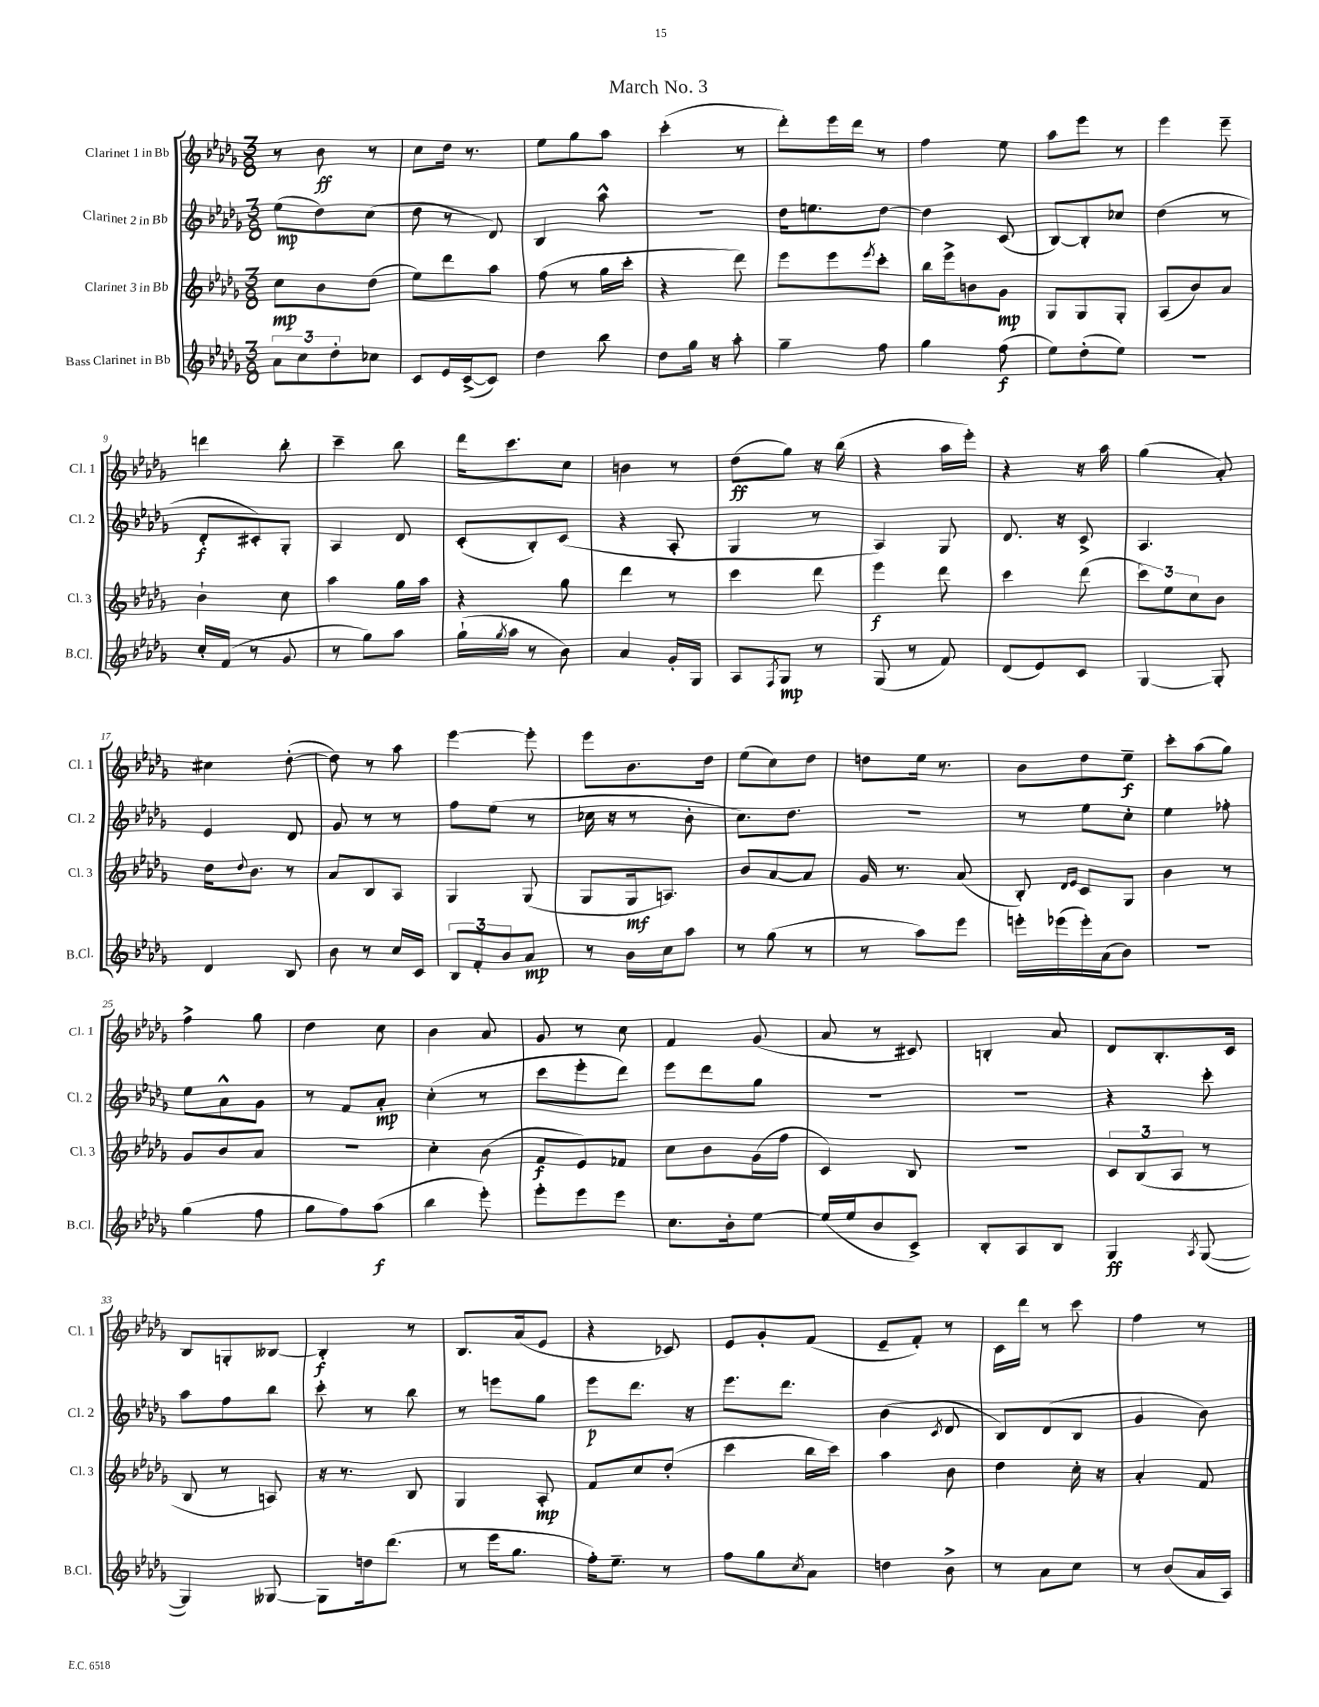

**kern	**kern	**kern	**kern
*staff4	*staff3	*staff2	*staff1
*clefG2	*clefG2	*clefG2	*clefG2
*k[b-e-a-d-g-]	*k[b-e-a-d-g-]	*k[b-e-a-d-g-]	*k[b-e-a-d-g-]
*M3/8	*M3/8	*M3/8	*M3/8
12a-\L	8cc\L	(8ee-\L	8r
12cc\	.	.	.
.	8b-\	8dd-\)	8b-\
12dd-'\	.	.	.
8cc-\J	(8dd-\J	(8cc\J	8r
=	=	=	=
8c/L	8ee-\L)	8dd-\	8cc\L
16e-/L	8ddd-\	8r	16dd-\Jk
([16c^/J	.	.	8.r
8c/]J)	8aa-\J	8d-/)	.
=	=	=	=
4dd-\	(8ff\	4B-/	8ee-\L
.	8r	.	8gg-\
8bb-\	16gg-\LL	8aa-^^\	8aa-\J
.	16ccc'\JJ	.	.
=	=	=	=
8dd-\L	4r	4.r	(4ccc'\
16gg-\Jk	.	.	.
16r	.	.	.
8aa-'\	8ddd-\)	.	8r
=	=	=	=
4gg-~\	8eee-\L	16dd-\LK	8ddd-'\L)
.	.	8.ee\	.
.	8eee-\	.	16eee-\L
.	.	.	16ddd-\JJ
.	8qeee-/	.	.
8ff\	8ccc'\J	[8dd-\J	8r
=	=	=	=
4gg-\	16bb-\LL	4dd-\]	4ff\
.	16eee-^\J	.	.
.	8b\	.	.
(8ff\	8g-\J	(8c/	8ee-\
=	=	=	=
8ee-\L)	8G-/L	[8B-/L)	8aa-\L
(8dd-'\	8G-/	8B-'/]	8eee-\J
8ee-\J)	8G-'/J	8cc-/J	8r
=	=	=	=
4.r	(8A-/L	(4dd-\	4eee-\
.	8b-/)	.	.
.	8a-/J	8r	8eee-~\
=	=	=	=
16cc'/LL	4b-`\	8d-'/L	4ddd\
(16f/JJ	.	.	.
8r	.	8c#'/)	.
8g-/	8cc\	8G-'/J	8bb-'\
=	=	=	=
8r	4aa-\	4A-/	4ccc~\
8gg-\L)	.	.	.
8aa-\J	16gg-\LL	8d-/	8bb-\
.	16aa-\JJ	.	.
=	=	=	=
(16gg-`\LL	4r	(8c'/L	16ddd-\LK
8qgg-/	.	.	.
16aa-\JJ	.	.	8.ccc\
8r	.	8B-'/)	.
8b-\)	8gg-\	(8c/J	8cc\J
=	=	=	=
4a-/	4ddd-\	4r	4b\
16g-'/LL	8r	8A-'/	8r
16G-/JJ	.	.	.
=	=	=	=
8A-/L	4ccc\	4G-/	(8dd-\L
8qF/	.	.	.
8G-/J	.	.	8gg-\J)
8r	8ddd-\	8r	16r
.	.	.	(16bb-\
=	=	=	=
(8G-/	4eee-\	4A-/)	4r
8r	.	.	.
8f/)	8ddd-\	8G-/	16aa-\LL
.	.	.	16eee-'\JJ)
=	=	=	=
(8d-/L	4ccc\	8.d-/	4r
8e-/)	.	.	.
.	.	16r	.
8c/J	(8ddd-\	8c^/	16r
.	.	.	16aa-\
=	=	=	=
[4G-/	12ccc\L)	4.A-/	(4gg-\
.	12ee-\	.	.
.	12cc\	.	.
8G-'/]	8b-\J	.	8a-'/)
=	=	=	=
4d-/	16dd-\LK	4e-/	4cc#\
.	8qqdd-/	.	.
.	8.b-\J	.	.
8B-/	8r	8d-/	([8dd-'\
=	=	=	=
8b-\	8a-/L	8g-/	8dd-\])
8r	8B-/	8r	8r
16cc/LL	8A-/J	8r	8aa-\
16c/JJ	.	.	.
=	=	=	=
12B-/L	4G-/	8ff\L	[4eee-\
12f'/	.	.	.
.	.	(8ee-\J	.
12b-/	.	.	.
8a-/J	(8G-/	8r	8eee-'\]
=	=	=	=
8r	8G-/L	16cc-\	8eee-\L
.	.	16r	.
16b-\LL	16G-/k	8r	8.b-\
16cc\J	8.A/J)	.	.
8aa-\J	.	8b-'\	.
.	.	.	16dd-\Jk
=	=	=	=
8r	8b-/L	8.cc\L)	(8ee-\L
(8gg-\	[8a-/	.	8cc\)
.	.	8.dd-\J	.
8r	8a-/]J	.	8dd-\J
=	=	=	=
8r	16g-/	4.r	8dd\L
.	8.r	.	.
8aa-\L)	.	.	16ee-\Jk
.	.	.	8.r
8eee-\J	(8a-/	.	.
=	=	=	=
16eee'\LL	8B-'/)	8r	8b-\L
(16eee-\	.	.	.
.	16qqd-/LL	.	.
.	16qqe-/JJ	.	.
16eee-'\)	8c/L	8ee-\L	8dd-\
(16a-\J	.	.	.
8b-\J)	8G-/J	8cc'\J	8ee-~\J
=	=	=	=
4.r	4b-\	4ee-\	8ccc'\L
.	.	.	(8aa-\
.	8r	8ff-'\	8gg-\J)
=	=	=	=
(4gg-\	8g-/L	8ee-\L	4ff^\
.	8b-/	8a-^^\	.
8ff\	8a-/J	8g-\J	8gg-\
=	=	=	=
8gg-\L	4.r	8r	4dd-\
8ff\)	.	8f/L	.
(8aa-\J	.	8a-'/J	8cc\
=	=	=	=
4bb-\	4cc'\	(4cc'\	4b-\
8eee-'\)	(8b-\	8r	8a-/
=	=	=	=
8eee-'\L	8f/L	8ccc\L	8g-/
8eee-\	8e-/)	8eee-'\	8r
8eee-\J	8f-/J	8ddd-\J)	8cc\
=	=	=	=
8.cc\L	8cc\L	8eee-\L	4f/
.	8b-\	8ddd-\	.
16b-'\k	.	.	.
[8ee-\J	(16g-\L	8gg-\J	(8g-/
.	16ff\JJ	.	.
=	=	=	=
(16ee-/]LL	4c/)	4.r	8a-/
16ee-/J	.	.	.
8b-/	.	.	8r
8c^/J)	8B-/	.	8c#/)
=	=	=	=
8B-'/L	4.r	4.r	4B'/
8A-/	.	.	.
8B-/J	.	.	8a-/
=	=	=	=
4G-/	12c/L	4r	8d-/L
.	(12B-/	.	.
.	.	.	8.B-'/
.	12A-/J	.	.
8qA-/	.	.	.
([8G-/	8r	8ccc'\	.
.	.	.	16c/Jk
=	=	=	=
4G-/])	8B-/	8aa-\L	8B-/L
.	8r	8ff\	8G'/
[8G--/	8A/)	8bb-\J	[8B--/J
=	=	=	=
8G--\]L	16r	8ccc'\	4B--'/]
.	8.r	.	.
16dd\k	.	8r	.
(8.ddd-\J	.	.	.
.	8B-/	8bb-\	8r
=	=	=	=
8r	4G-/	8r	8.B-/L
16eee-\LK	.	8eee\L	.
8.gg-\J	.	.	(16a-/k
.	8A-'/	8gg-\J	8e-/J
=	=	=	=
16ff'\LK)	8f/L	8eee-\L	4r
8.ee-~\J	.	.	.
.	8cc/	8.ddd-\J	.
8r	(8dd-'/J	.	8c-/)
.	.	16r	.
=	=	=	=
8ff\L	4ccc\	8.eee-\L	8e-/L
8gg-\	.	.	8g-'/
.	.	8.ddd-\J	.
8qcc/	.	.	.
8a-\J	16bb-\LL	.	(8f/J
.	16ccc\JJ)	.	.
=	=	=	=
4dd\	4aa-\	(4b-\	8e-~/L
.	.	.	8f'/J)
.	.	8qc/	.
8b-^\	8b-\	8d-/	8r
=	=	=	=
8r	4dd-\	8B-/L)	16c\LL
.	.	.	16ddd-\JJ
8a-\L	.	(8d-/	8r
8cc\J	16cc'\	8B-/J	8ccc\
.	16r	.	.
=	=	=	=
8r	4a-'/	4g-/	4ff\
(8b-/L	.	.	.
16a-/L	8f/	8b-\)	8r
16A-/JJ)	.	.	.
==	==	==	==
*-	*-	*-	*-
